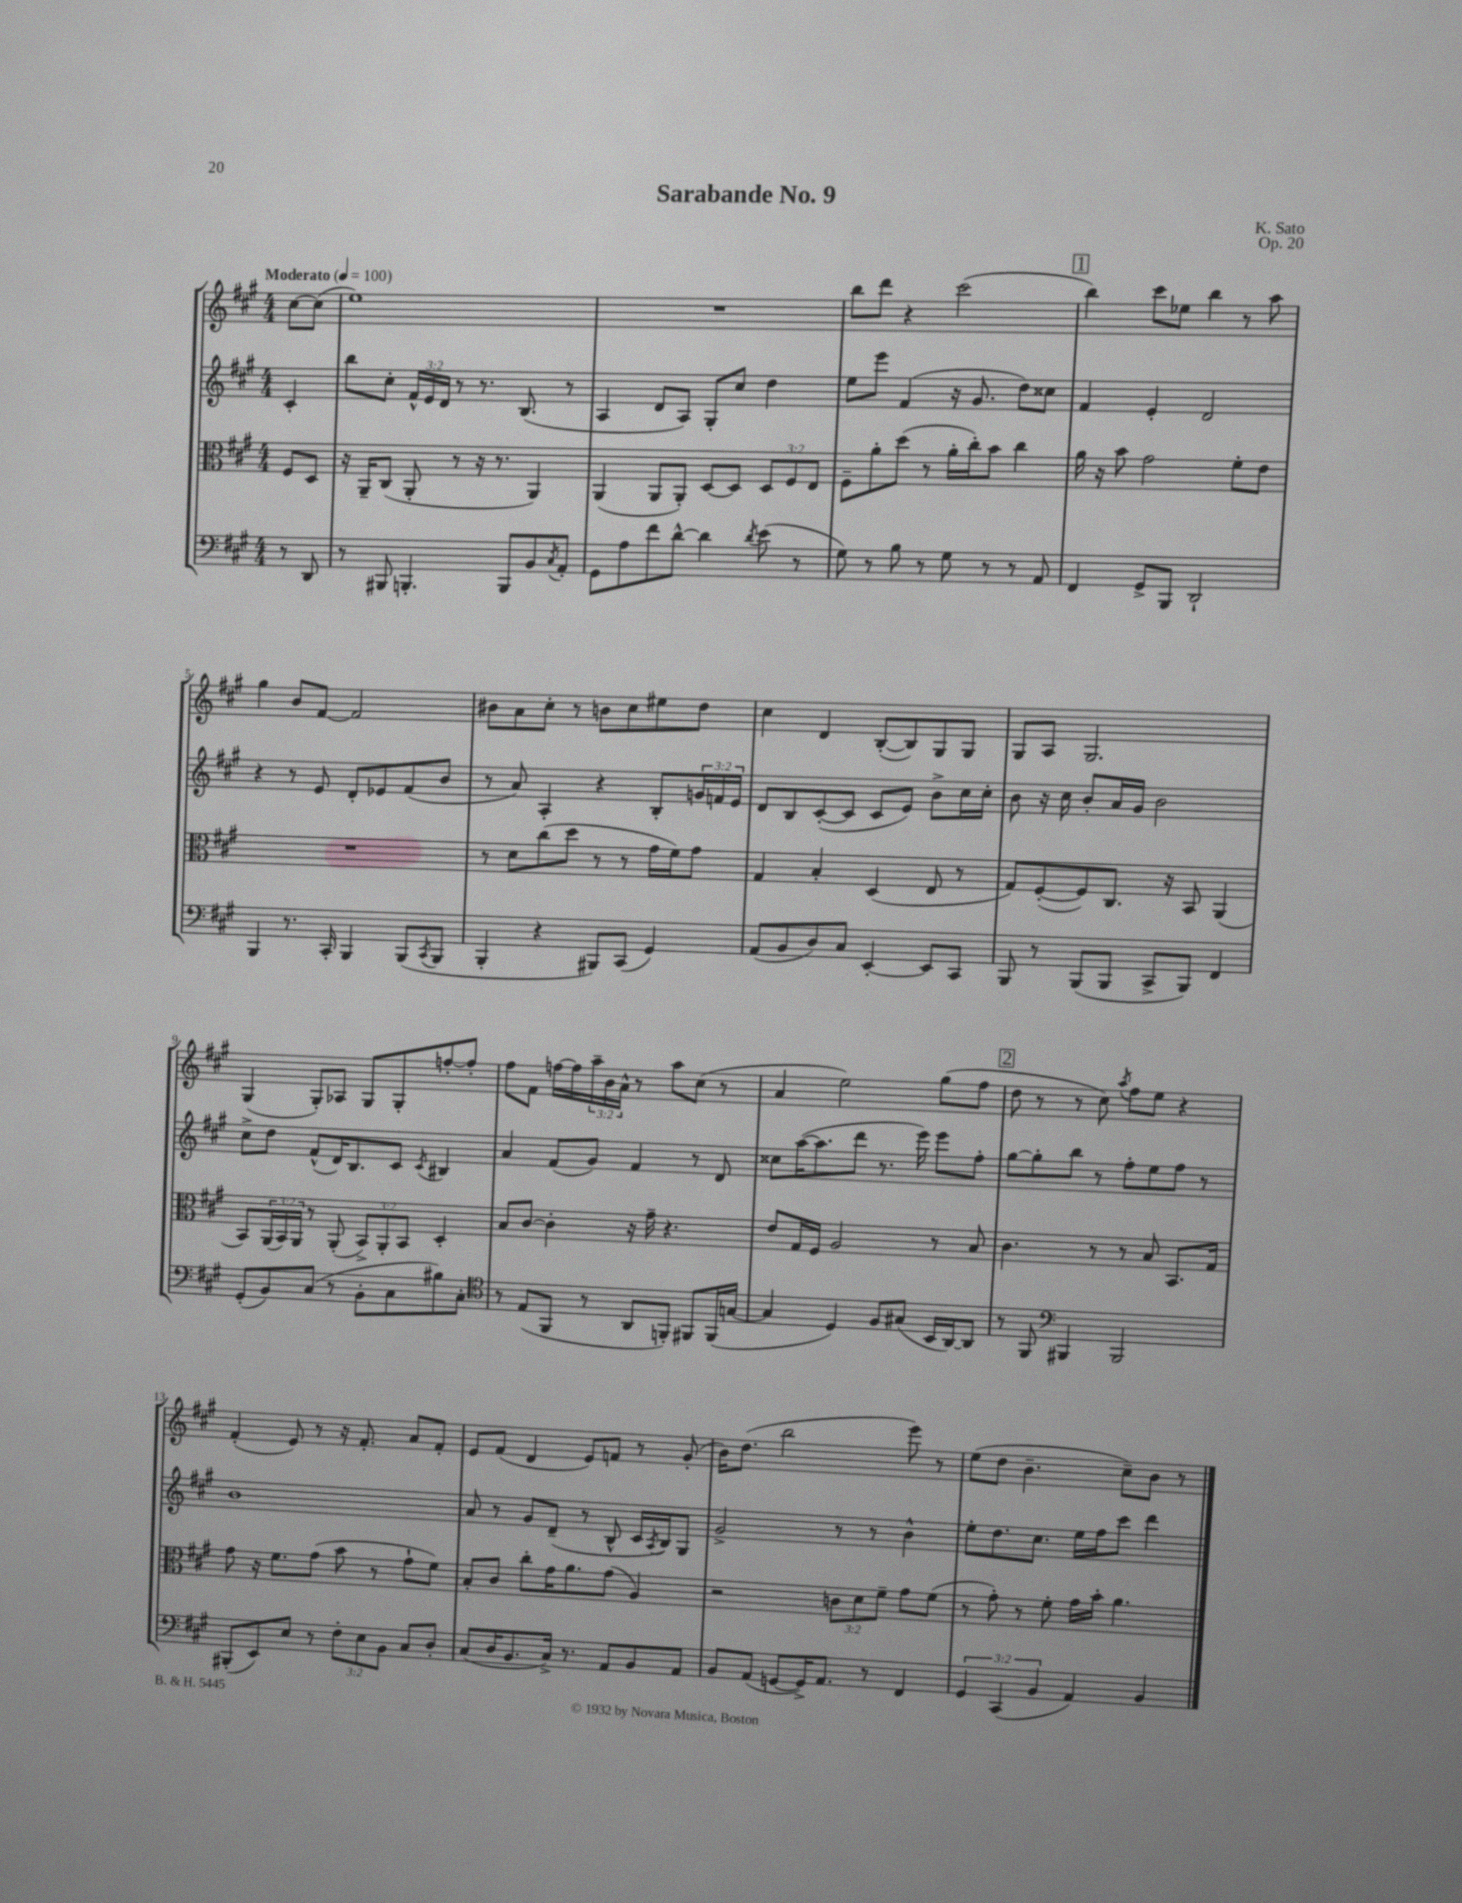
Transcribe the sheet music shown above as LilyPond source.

\header { title = "Sarabande No. 9" composer = "K. Sato" opus = "Op. 20" }
<<
\new StaffGroup <<
\new Staff = "s0" {
    \clef treble \key a \major \numericTimeSignature \time 4/4 \override Staff.TupletNumber.text = #tuplet-number::calc-fraction-text \partial 4 \tempo "Moderato" 4 = 100
    cis''8~ cis''8( |
    e''1) |
    R1 |
    b''8 d'''8 r4 cis'''2( |
    \mark \markup { \box "1" } b''4) cis'''8 ees''8 b''4 r8 a''8 |
    gis''4 b'8 fis'8~ fis'2 |
    bis'8 a'8 cis''8-. r8 b'8 cis''8 eis''8 d''8 |
    cis''4 d'4 b8~-.( b8) gis8 gis8 |
    gis8 a8 gis2. |
    gis4( gis8-.) aes8 gis8 gis8-. f''8~-. f''8-. |
    fis''8 fis'8 f''16~ f''16 \tuplet 3/2 { a''16-- b'16 a'16-^ } r8 a''8 cis''8( r8 |
    a'4 e''2) gis''8( fis''8 |
    \mark \markup { \box "2" } d''8 r8 r8 cis''8) \acciaccatura { a''8 } fis''8 e''8 r4 |
    fis'4-.( e'8) r8 r16 fis'8.-. a'8 fis'8-. |
    e'8 fis'8( d'4 e'8) f'8 r8 gis'8-.( |
    b'16) d''8.( b''2 e'''8) r8 |
    e''8( d''8 b'4.-- cis''8--) b'8 r8 \bar "|." |
}
\new Staff = "s1" {
    \clef treble \key a \major \numericTimeSignature \time 4/4 \override Staff.TupletNumber.text = #tuplet-number::calc-fraction-text \partial 4
    cis'4-. |
    b''8 cis''8-. \tuplet 3/2 { fis'16-^ e'16 d'16 } r8 r8. b8.( r8 |
    a4 d'8 a8) gis8-. cis''8 d''4 |
    e''8 e'''8 fis'4( r16 gis'8. d''8) cisis''8 |
    \mark \markup { \box "1" } fis'4 e'4-. d'2 |
    r4 r8 e'8 d'8-. ees'8 fis'8( b'8 |
    r8 a'8) a4-. r4 b8-. \tuplet 3/2 { g'16 f'16 e'16 } |
    d'8 b8 cis'8~-.( cis'8 cis'8 e'8) b'8-> cis''16 cis''16-. |
    b'8 r16 cis''16 b'8-. a'16 gis'16 b'2 |
    cis''8-> d''8 fis'8-^( d'16) b8. cis'8 \acciaccatura { cis'8 } bis4 |
    a'4 fis'8( gis'8) fis'4 r8 d'8 |
    cisis''8 a''16~( a''8. d'''8 r8. e'''16) e'''8 fis''8-. |
    \mark \markup { \box "2" } gis''8~ gis''8-. b''8 r8 fis''8-. e''8 fis''8 r8 |
    b'1 |
    a'8 r8 gis'8 d'8--( r8 b8-^ cis'16 \acciaccatura { a8 } b16) gis8 |
    gis'2-> r8 r8 b'4-^ |
    e''8-. d''8. cis''8. e''16 fis''16 cis'''8 d'''4 \bar "|." |
}
\new Staff = "s2" {
    \clef alto \key a \major \numericTimeSignature \time 4/4 \override Staff.TupletNumber.text = #tuplet-number::calc-fraction-text \partial 4
    fis8 d8 |
    r16 a,16-- cis8( a,8-. r8 r16 r8. a,4) |
    a,4( a,8 a,8-.) d8~ d8 \tuplet 3/2 { d8 fis8 e8 } |
    fis8-- a'8-. d''8( r8 a'16-. cis''16-.) b'8 cis''4 |
    \mark \markup { \box "1" } a'16 r16 b'8 gis'2 fis'8-. e'8 |
    R1 |
    r8 d'8 cis''8( d''8 r8 r8 gis'16 fis'16) gis'8 |
    gis4 b4-. d4( e8 r8 |
    gis8) fis8~-.( fis8) cis8. r16 b,8 a,4( |
    b,8) \tuplet 3/2 { a,16( b,16) a,16 } r8 a,8-.( \tuplet 3/2 { b,8->) a,8-. b,8 } d4-. |
    b8 cis'8~ cis'4-. r16 gis'16-- r4. |
    e'8 gis16 fis16 a2 r8 b8 |
    \mark \markup { \box "2" } cis'4. r8 r8 b8 b,8. gis16 |
    gis'8 r16 fis'8. gis'8( b'8 r8 gis'8-! fis'8) |
    b8-. cis'8 cis''8-. gis'16 a'8. gis'8( a4) |
    r2 \tuplet 3/2 { c'8 d'8 fis'8-- } gis'8 fis'8( |
    r8 gis'8-.) r8 fis'8-. gis'16 b'16-. a'4. \bar "|." |
}
\new Staff = "s3" {
    \clef bass \key a \major \numericTimeSignature \time 4/4 \override Staff.TupletNumber.text = #tuplet-number::calc-fraction-text \partial 4
    r8 d,8 |
    r8 bis,,8 b,,4.-. b,,8 b,8 \acciaccatura { cis8 } a,8-. |
    gis,8 a8 fis'8 d'8~-^ d'4 \acciaccatura { d'8 } e'8( r8 |
    gis8) r8 b8 r8 gis8 r8 r8 a,8 |
    \mark \markup { \box "1" } fis,4 gis,8-> b,,8 d,2-! |
    b,,4 r8. cis,16-. b,,4 b,,8( \acciaccatura { cis,8 } b,,8 |
    b,,4-. r4 bis,,8) cis,8( gis,4) |
    a,8( b,8 d8) cis8 e,4~-. e,8 cis,8 |
    b,,8 r8 b,,8( b,,8 cis,8-> b,,8) fis,4 |
    gis,8-.( b,8) cis8( r8 b,8-. cis8 bis8) cis8-. |
    \clef tenor r8 e8( fis,8 r8 a,8 f,8-.) fis,8 fis,16( g16~ |
    g4 d4) fis8 gis8( b,16 a,16~) a,8 |
    \mark \markup { \box "2" } r8 fis,8 \clef bass bis,,4 bis,,2 |
    bis,,8-.( e,8) e8 r8 \tuplet 3/2 { fis8-. e8 b,8 } cis8 d8-. |
    cis8( d16 b,8. cis16->) r8. a,8 b,8 a,8 |
    b,8 a,8( g,8~ g,16->) a,8. r8 fis,4 |
    \tuplet 3/2 { gis,4 cis,4( b,4 } a,4) b,4 \bar "|." |
}
>>
>>
